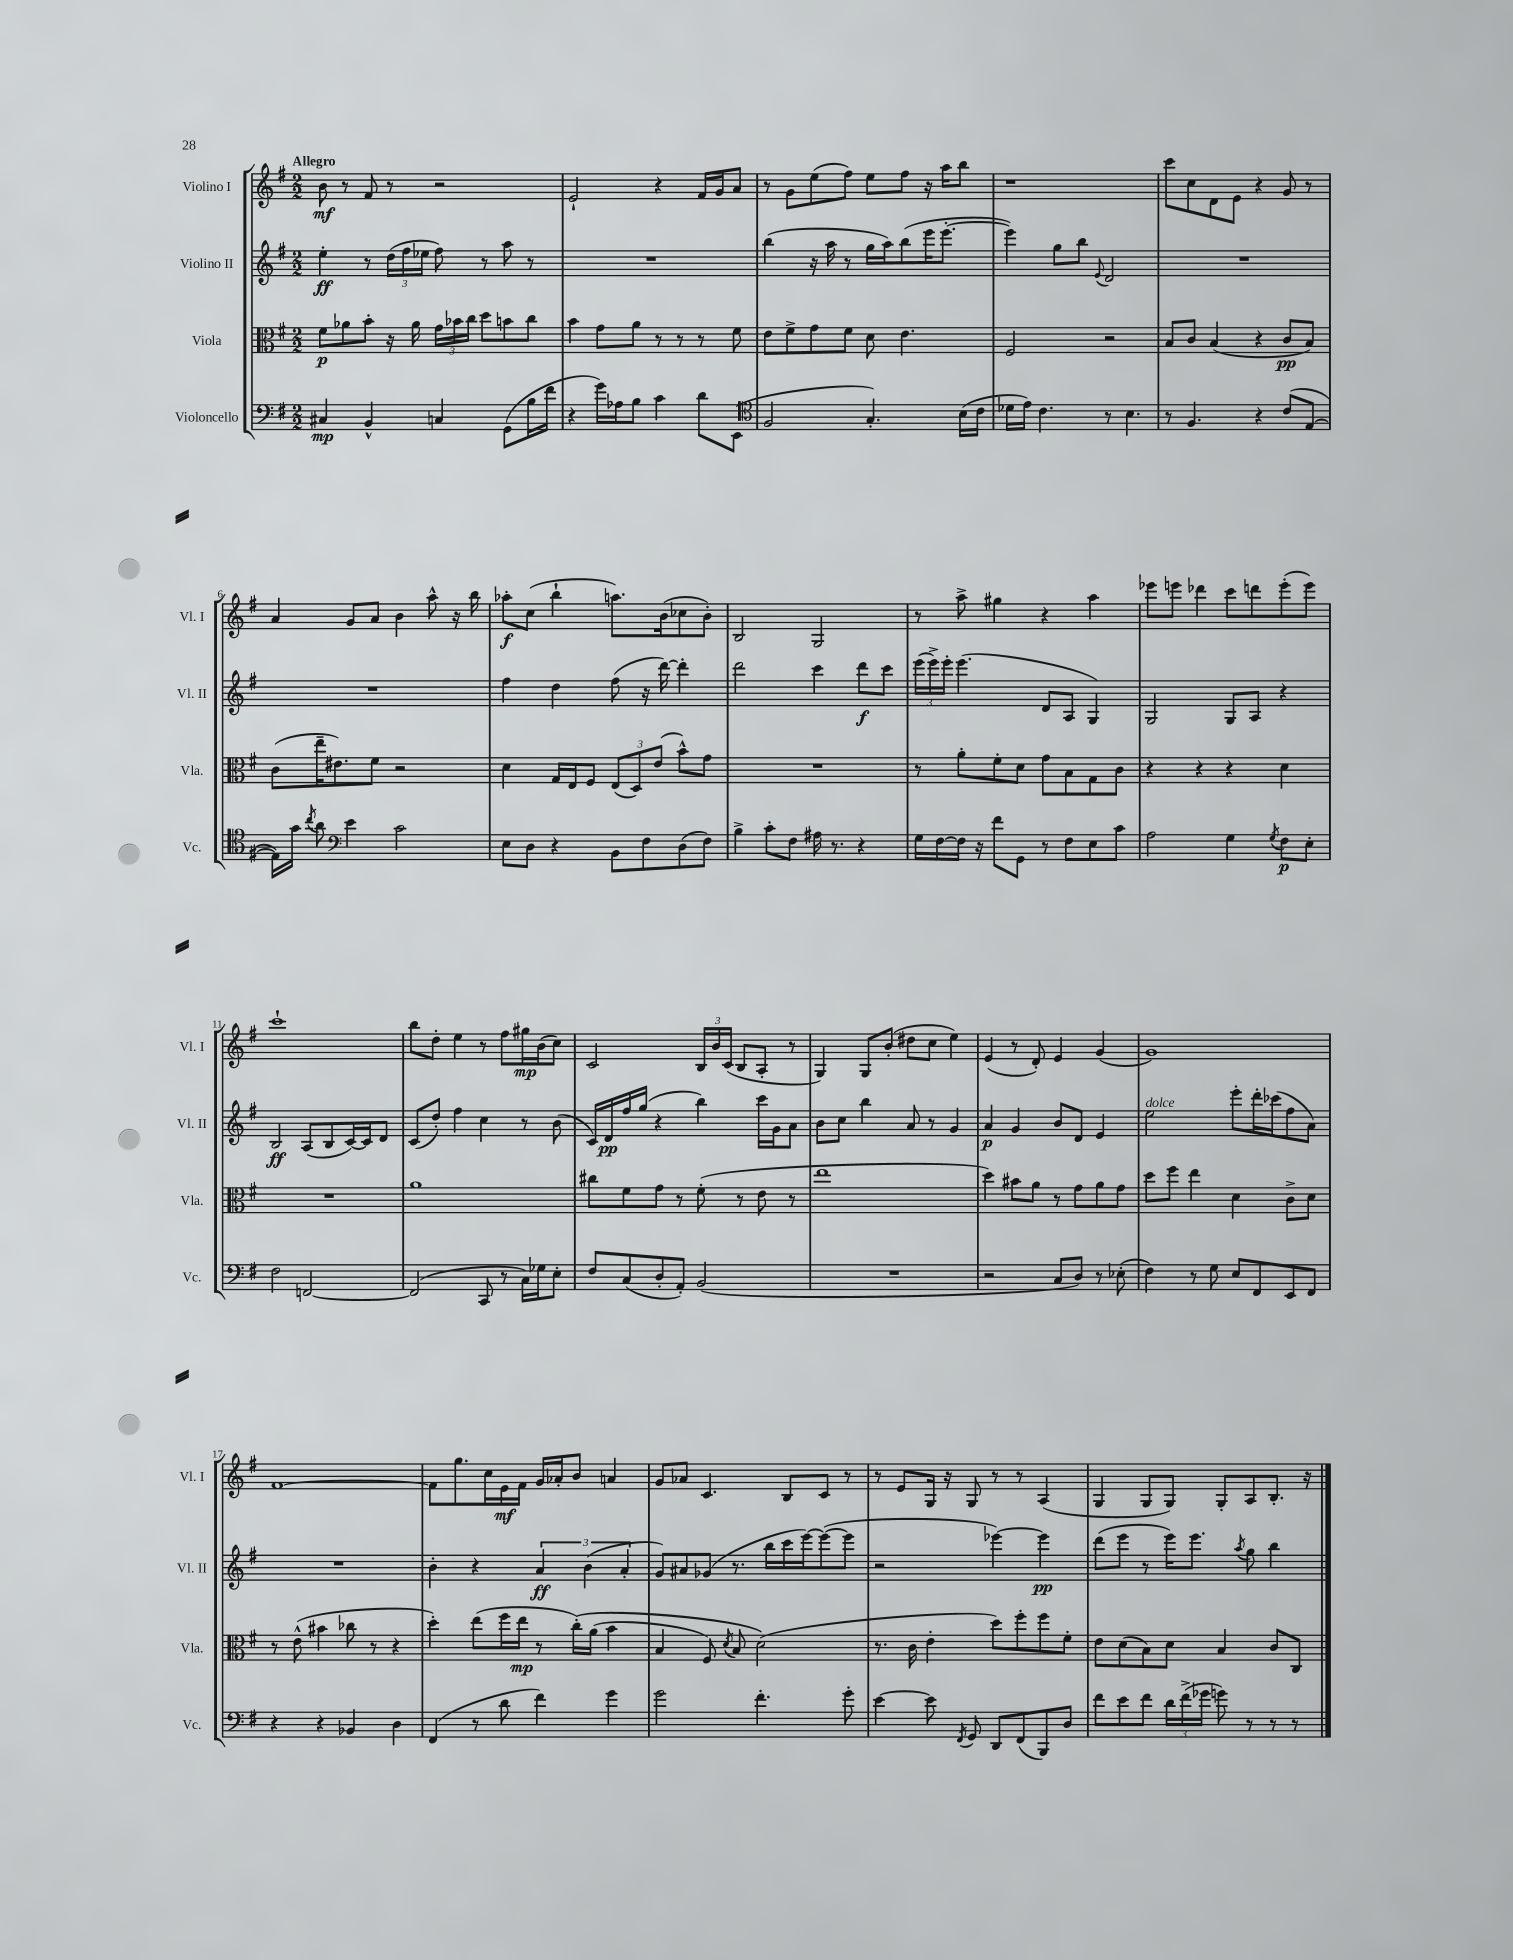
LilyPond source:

<<
\new StaffGroup <<
\new Staff = "s0" \with { instrumentName = "Violino I" shortInstrumentName = "Vl. I" } {
    \clef treble \key g \major \numericTimeSignature \time 2/2 \tempo "Allegro"
    \autoBeamOff b'8\mf r8 fis'8 r8 r2 |
    e'2-! r4 fis'16[ g'16 a'8] |
    r8 g'8[ e''8( fis''8]) e''8[ fis''8] r16 a''16[ b''8] |
    r1 |
    c'''8[ c''8 d'8 e'8] r4 g'8 r8 |
    a'4 g'8[ a'8] b'4 a''8-^ r16 b''16 |
    aes''8[-.\f c''8]( b''4-! a''8.[) b'16( ces''8 b'8]-.) |
    b2 g2 |
    r8 a''8-> gis''4 r4 a''4 |
    ees'''8[ e'''8] des'''4 c'''8[ d'''8 e'''8-.( e'''8]) |
    c'''1-! |
    b''8[ d''8]-. e''4 r8 fis''8[ gis''16\mp b'16( c''8]) |
    c'2 \tuplet 3/2 { b16[ b'16 c'16]( } b8[ a8]-. r8 |
    g4) g8[ b'8]-.( dis''8[ c''8] e''4) |
    e'4( r8 d'8-.) e'4 g'4( |
    g'1) |
    fis'1~ |
    fis'8[ g''8. c''16 e'16\mf fis'16] g'16[ aes'16-. b'8] a'4 |
    g'8[ aes'8] c'4. b8[ c'8] r8 |
    r8 e'8[ g16] r16 g8 r8 r8 a4( |
    g4 g8[ g8]) g8[-. a8 b8.]-. r16 \bar "|." |
}
\new Staff = "s1" \with { instrumentName = "Violino II" shortInstrumentName = "Vl. II" } {
    \clef treble \key g \major \numericTimeSignature \time 2/2
    \autoBeamOff e''4-.\ff r8 \tuplet 3/2 { d''16[( fis''16 ees''16] } fis''8) r8 a''8 r8 |
    R1 |
    b''4( r16 a''16 r8 g''16[ a''16) b''8( e'''16 e'''8.]~-. |
    e'''4) g''8[ b''8] \appoggiatura { e'8 } d'2 |
    R1 |
    R1 |
    fis''4 d''4 fis''8( r16 d'''16~) d'''4-. |
    d'''2 c'''4 d'''8[\f c'''8] |
    \tuplet 3/2 { e'''16[( e'''16->) e'''16]-. } e'''4.( d'8[ a8] g4) |
    g2 g8[ a8] r4 |
    b2\ff a8[( b8 c'16~) c'16 d'8] |
    c'8[( d''8]-.) fis''4 c''4 r8 b'8( |
    c'16[) d'16\pp fis''16 g''16]( r4 b''4) c'''16[ g'16 a'8] |
    b'8[ c''8] b''4 a'8 r8 g'4 |
    a'4\p g'4 b'8[ d'8] e'4 |
    e''2^\markup { \italic "dolce" } e'''8[-. d'''16-. ces'''16( fis''8 a'8]) |
    R1 |
    b'4-. r4 \tuplet 3/2 { a'4\ff b'4( a'4-. } |
    g'8[) ais'8 ges'8]( r8. b''16[ c'''16 e'''16~) e'''8~( e'''8] |
    r2 ees'''4~) ees'''4\pp |
    d'''8[( e'''8] r8 e'''16[) e'''8.] \acciaccatura { a''8 } g''8 b''4 \bar "|." |
}
\new Staff = "s2" \with { instrumentName = "Viola" shortInstrumentName = "Vla." } {
    \clef alto \key g \major \numericTimeSignature \time 2/2
    \autoBeamOff fis'8[\p aes'8 b'8]-. r16 aes'16 \tuplet 3/2 { g'16[ bes'16 c''16] } d''8[ b'8 c''8] |
    b'4 g'8[ a'8] r8 r8 r8 fis'8 |
    e'8[ fis'8-> g'8 fis'8] d'8 e'4. |
    fis2 r2 |
    b8[ c'8] b4( r4 c'8[\pp b8]) |
    c'8[( e''16-- eis'8.) fis'8] r2 |
    d'4 g16[ e16 fis8] \tuplet 3/2 { e8[( d8) e'8]( } b'8[-^) g'8] |
    R1 |
    r8 a'8[-. fis'8-. d'8] g'8[ b8 g8 c'8] |
    r4 r4 r4 d'4 |
    R1 |
    a'1 |
    cis''8[ fis'8 g'8] r8 fis'8-.( r8 e'8 r8 |
    e''1 |
    d''4) bis'8[ a'8] r8 g'8[ a'8 g'8] |
    d''8[ fis''8] e''4 d'4 c'8[-> d'8] |
    r8 e'8-^( bis'4 ces''8 r8 r4 |
    d''4-.) e''8[( fis''16 e''16]\mp r8 c''16[-.)\( a'16]( b'4 |
    b4 fis8) \acciaccatura { d'8 } b8 d'2(\) |
    r8. c'16 e'4-. d''8[) fis''8-. fis''8 fis'8]-. |
    e'8[ d'8( b8) d'8] b4 c'8[ c8] \bar "|." |
}
\new Staff = "s3" \with { instrumentName = "Violoncello" shortInstrumentName = "Vc." } {
    \clef bass \key g \major \numericTimeSignature \time 2/2
    \autoBeamOff cis4\mp b,4-^ c4 g,8[( b16 fis'16] |
    r4 g'16[) aes16 b8] c'4 d'8[ e,8]( |
    \clef tenor fis2 g4.-.) b16[( c'16] |
    des'16[ e'16]) c'4. r8 b4. |
    r8 fis4. r4 c'8[( e8]~ |
    e16[) g'16] \acciaccatura { c''8 } a'8 \clef bass e'4 c'2 |
    e8[ d8] r4 b,8[ fis8 d8( fis8]) |
    b4-> c'8[-. fis8] ais16 r8. r4 |
    g16[ fis16~ fis16] r16 fis'8[ g,8] r8 fis8[ e8 c'8] |
    a2 g4 \acciaccatura { g8 } fis8[\p e8]-. |
    fis2 f,2~ |
    f,2( c,8 r8 c16[) ges16 e8]-. |
    fis8[ c8( d8-. a,8]-.) b,2( |
    R1 |
    r2 c8[ d8]) r8 ees8-.( |
    fis4) r8 g8 e8[ fis,8 e,8 fis,8] |
    r4 r4 bes,4 d4 |
    fis,4( r8 d'8 fis'4) g'4 |
    g'2 fis'4.-. g'8-. |
    e'4~ e'8 \acciaccatura { fis,8 } g,8 d,8[ fis,8( b,,8) d8] |
    fis'8[ e'8 fis'8] \tuplet 3/2 { d'16[ fis'16->( ges'16] } g'8) r8 r8 r8 \bar "|." |
}
>>
>>
